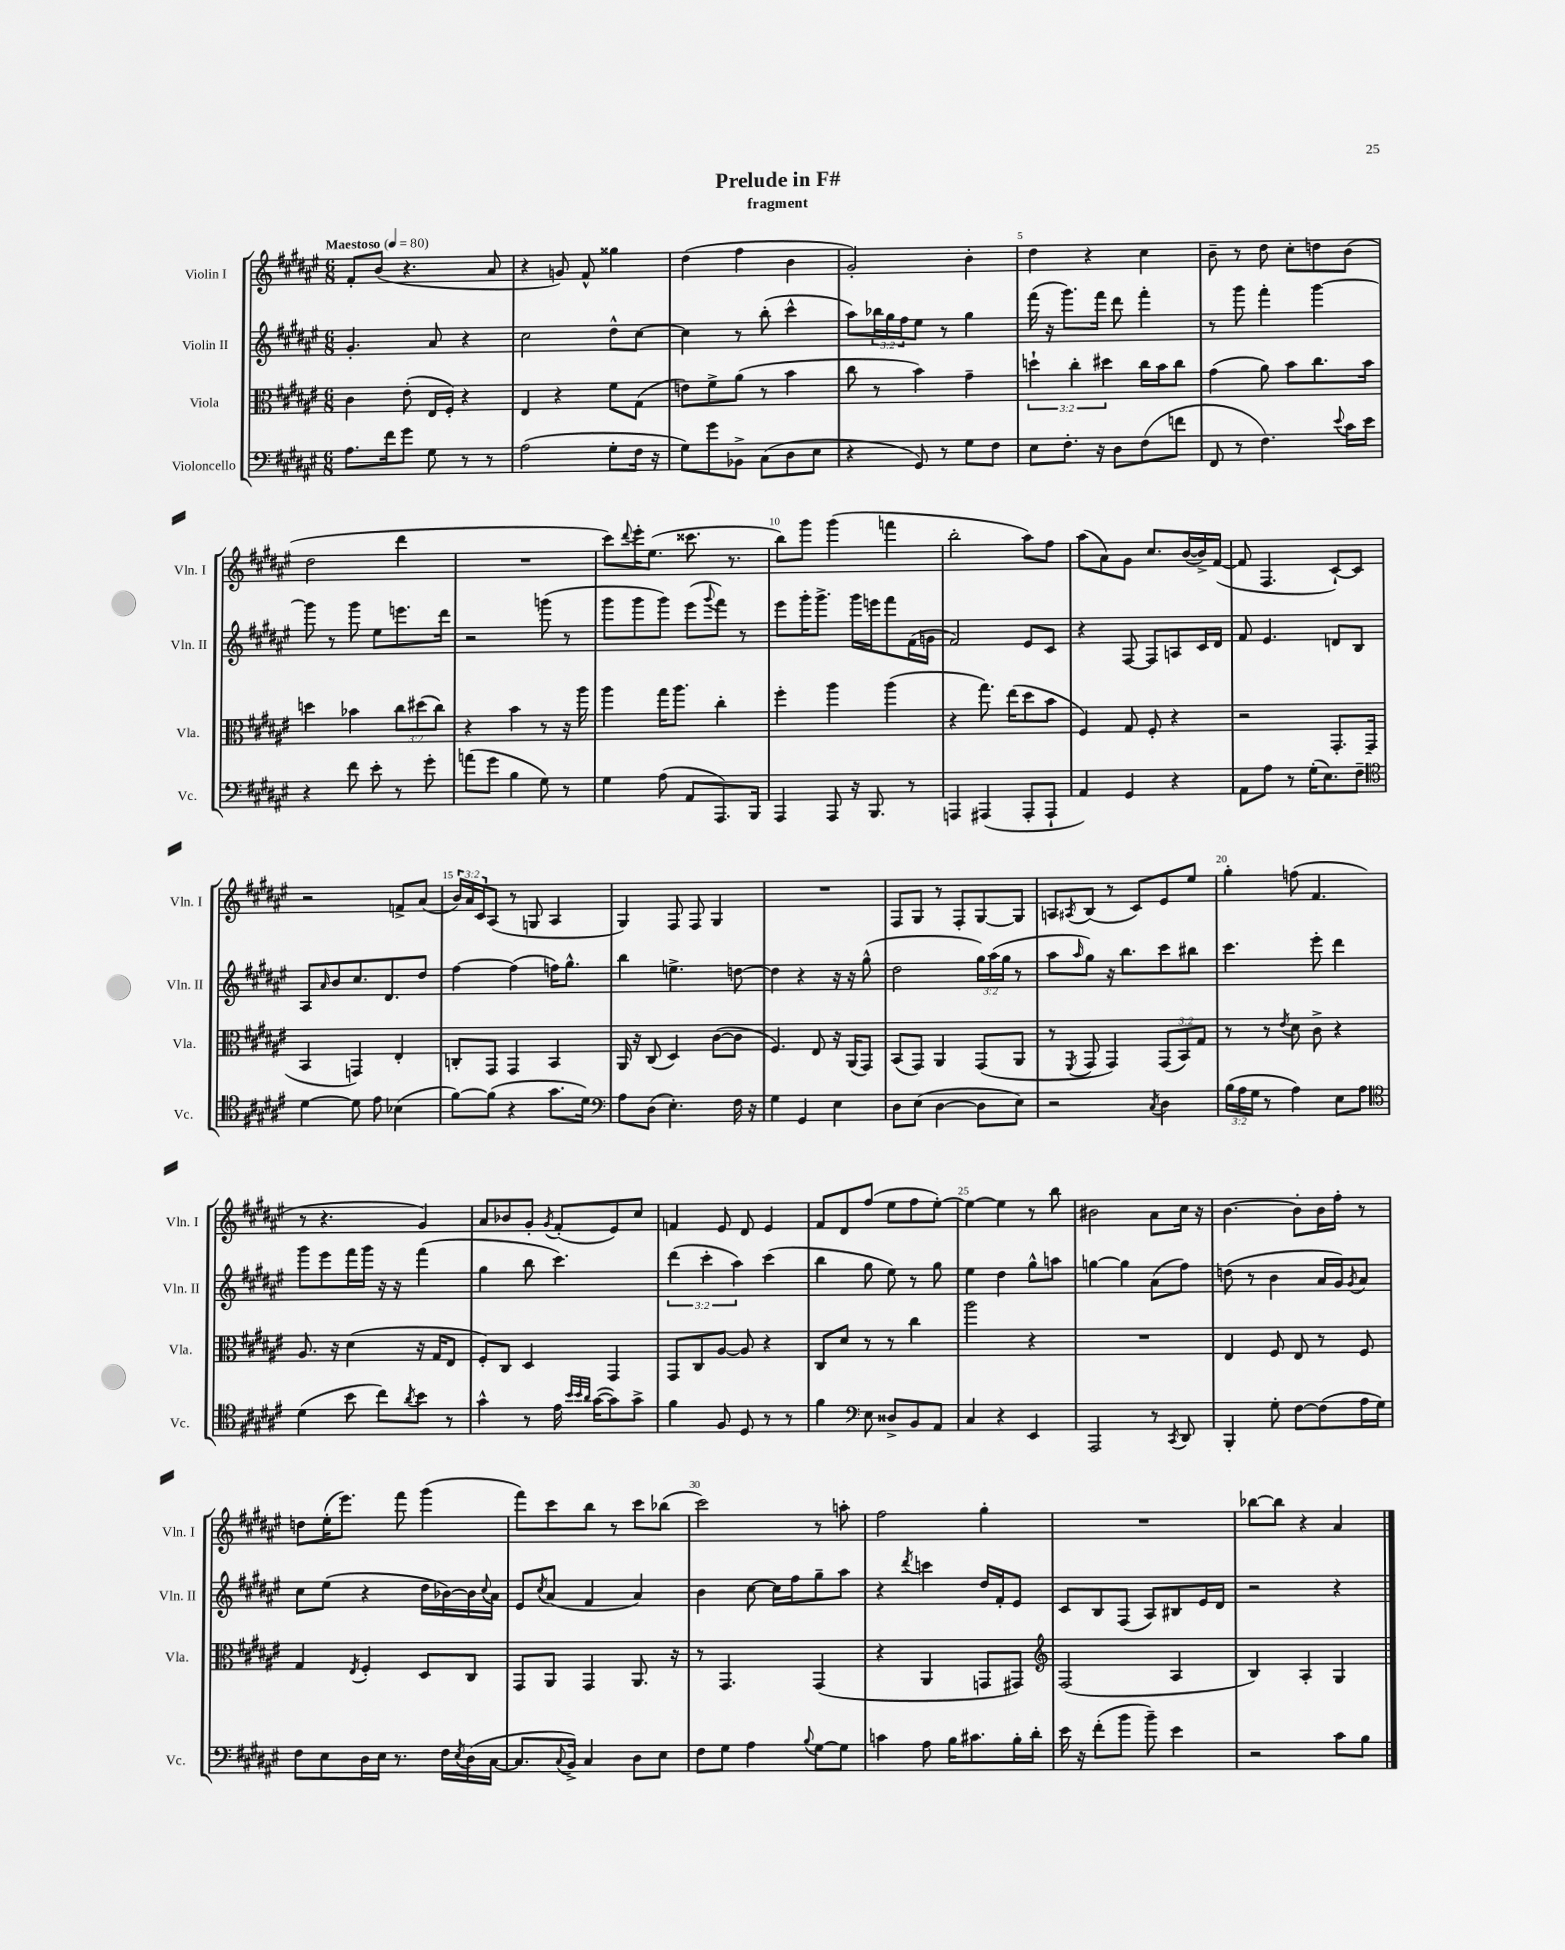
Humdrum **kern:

**kern	**kern	**kern	**kern
*staff4	*staff3	*staff2	*staff1
*clefF4	*clefC3	*clefG2	*clefG2
*k[f#c#g#d#a#e#]	*k[f#c#g#d#a#e#]	*k[f#c#g#d#a#e#]	*k[f#c#g#d#a#e#]
*M6/8	*M6/8	*M6/8	*M6/8
*MM80	*MM80	*MM80	*MM80
8.A#\L	4c#\	4.g#'/	8f#'/L
.	.	.	(8b/J
16f#\k	.	.	.
8g#\J	(8e#'\	.	4.r
8G#\	16E#/LL	8a#/	.
.	16F#'/JJ)	.	.
8r	4r	4r	.
8r	.	.	8a#/
=	=	=	=
(2A#\	4E#/	2cc#\	4r
.	4r	.	8g/)
.	.	.	8f#^^/
8G#'\L	8f#\L	8dd#^^\L	4gg##\
16F#\Jk	(8G#\J	[8cc#\J	.
16r	.	.	.
=	=	=	=
8G#\L)	8e\L)	4cc#\]	(4dd#\
8g#\	8f#^\	.	.
8BB-^\J	(8a#\J	8r	4ff#\
(8C#\L	8r	(8bb'\	.
8D#\	4b\	4ccc#^^\	4b\
8E#\J	.	.	.
=	=	=	=
4r	8cc#\	8aa#\L)	2g#'/)
.	8r	24bb-\L	.
.	.	24gg#\	.
.	.	24ff#\J	.
8GG#/)	4b\)	8ee#\J	.
8r	.	8r	.
8G#\L	4g#~\	4gg#\	4b'\
8F#\J	.	.	.
=	=	=	=
8E#\L	6dd`\	(16fff#\	4dd#\
.	.	16r	.
8.F#'\J	.	8.ggg#\L)	.
.	6cc#'\	.	.
.	.	.	4r
16r	.	16fff#\Jk	.
.	6dd#\	.	.
8D#\L	.	8ddd#\	.
(8F#\	16cc#\LL	4fff#'\	4cc#\
.	16b\J	.	.
8f\J	8cc#\J	.	.
=	=	=	=
8FF#/	(4g#\	8r	8b~\
8r	.	8ggg#\	8r
4.F#\)	8a#\)	4fff#'\	8dd#\
.	8b\L	.	8cc#'\L
.	8.cc#\	[4ggg#\	8dd\
8qqe#/	.	.	.
16c#\LL	.	.	(8b\J
16e#\JJ	16b\Jk	.	.
=	=	=	=
4r	4dd\	8ggg#\]	2dd#\
.	.	8r	.
8f#\	4b-\	8ggg#\	.
8e#'\	.	8ee#\L	.
8r	12cc#\L	8.eee\	4ddd#\
.	(12dd#\	.	.
8g#'\	.	.	.
.	12cc#\J)	.	.
.	.	16ddd#\Jk	.
=	=	=	=
(8a\L	4r	2r	2.r
8g#\J	.	.	.
4B\	4b\	.	.
8G#\)	8r	(8ggg\	.
8r	16r	8r	.
.	16aa#\	.	.
=	=	=	=
4G#\	4aa#\	8ggg#\L	8ccc#\L)
.	.	.	8qqddd#/
.	.	8ggg#\	16eee#'\K
.	.	.	(8.ee#\J
(8A#\	16gg#\LK	8ggg#\J)	.
.	8.aa#\J	.	.
8AA#/L	.	(8eee#\L	8.ccc##\
.	.	8qqggg#/	.
8.AAA#/)	4cc#'\	8fff#\J)	.
.	.	.	8.r
.	.	8r	.
16BBB/Jk	.	.	.
=	=	=	=
4AAA#/	4ff#'\	8eee#\L	8bb\L)
.	.	16ggg#'\K	8ggg#\J
.	.	8.ggg#^\J	.
8AAA#/	4aa#\	.	(4ggg#\
16r	.	16ggg#\LL	.
8.BBB/	.	16eee\J	.
.	(4aa#\	8fff#\	4fff\
8r	.	(16f#\L	.
.	.	16g\JJ	.
=	=	=	=
4AAA/	4r	2f#/)	2bb'\
(4AAA#/	8.gg#\)	.	.
.	(16ee#\LK	.	.
8AAA#'/L	8dd#\	8e#/L	8aa#\L)
8AAA#`/J	8b\J	8c#/J	8ff#\J
=	=	=	=
4AA#/)	4F#/)	4r	(8aa#\L
.	.	.	8a#\)
4GG#/	8G#/	[8F#/	8g#\J
.	8F#'/	8F#/]L	8.cc#/L
4r	4r	8A/	.
.	.	.	([16b/L
.	.	16c#/L	16b^/])
.	.	16d#/JJ	([16f#/JJ
=	=	=	=
8AA#\L	2r	8f#/	8f#/]
8A#\J	.	4.e#/	4.F#/
8r	.	.	.
(16G#'\LK	.	.	.
8.E#\)	.	.	.
.	8.GG#'/L	8d/L	[8c#`/L)
8F#~\J	.	8B/J	8c#/]J
.	(16GG#/Jk	.	.
=	=	=	=
*clefC4	*	*	*
[4d#\	4BB/	8A#/L	2r
.	.	16qqa#/	.
.	.	8b/	.
8d#\]	4GG/)	8.cc#/	.
8e#\	.	.	.
.	.	8.d#/	.
(4B-\	4E#'/	.	8f^/L
.	.	8dd#/J	(8a#/J
=	=	=	=
[8f#\L)	8C'/L	[4ff#\	24b/LL)
.	.	.	24a#/
.	.	.	24c#/J
(8f#\]J	8GG#/J	.	(8A#/J
4r	4GG#/	(4ff#\]	8r
.	.	.	8G/
8.g#\L	4BB/	16ff\LK)	4A#/
.	.	8.gg#^^\J	.
16d#\Jk)	.	.	.
=	=	=	=
*clefF4	*	*	*
8A#\L	16AA#/	4bb\	4G#/)
.	16r	.	.
(8D#\J	(8C#/	.	.
4.E#'\)	4D#/)	4.ee^\	8F#/
.	.	.	8F#/
.	([8c#\L	.	4G#/
16F#\	8c#\]J	[8dd\	.
16r	.	.	.
=	=	=	=
4G#\	4.F#/)	4dd\]	2.r
4GG#/	.	4r	.
.	8E#/	.	.
4E#\	16r	16r	.
.	(16AA#/LK	16r	.
.	8GG#/J)	(8gg#^^\	.
=	=	=	=
8D#\L	(8BB/L	2dd#\	8F#/L
(8E#\J	8GG#/J)	.	8G#/J
[4D#\	4AA#/	.	8r
.	.	.	8F#'/L
8D#\]L	(8GG#/L	24gg#\LL)	[8G#/
.	.	(24aa#\	.
.	.	24gg#\JJ	.
8E#\J)	8AA#/J	8r	8G#/]J
=	=	=	=
2r	8r	8aa#\L	8A/L
.	8qFF#/	16qqaa#/	8qA#/
.	8GG#/	8gg#\J)	(8B/J
.	4GG#/)	16r	8r
.	.	8.bb\L	.
.	.	.	8c#/L)
8qC#/	.	.	.
4D#\	(12GG#/L	8ccc#\	8e#/
.	12BB/)	.	.
.	.	8bb#\J	8ee#/J
.	12G#/J	.	.
=	=	=	=
(24B\LL	8r	4.ccc#\	4gg#'\
24A#\	.	.	.
24G#\JJ	.	.	.
8r	8r	.	.
.	8qe#/	.	.
4A#\)	8d#\	.	(8ff\
.	8c#^\	8eee#'\	4.f#/
8E#\L	4r	4ddd#\	.
8A#\J	.	.	.
=	=	=	=
*clefC4	*	*	*
(4d#\	8.A#/	8ggg#\L	8r
.	.	8eee#\	4.r
.	16r	.	.
8b\	(4d#\	16fff#\L	.
.	.	16ggg#\JJ	.
8cc#\L)	.	16r	.
.	.	16r	.
8qa#/	.	.	.
8b\J	16r	(4fff#\	4g#/)
.	16G#/LK	.	.
8r	8E#/J	.	.
=	=	=	=
4g#^^\	8F#'/L)	4gg#\	8a#/L
.	8C#/J	.	8b-/
8r	4D#/	8bb\	8g#'/J
.	.	.	8qg#/
16e#\	.	4.ccc#\)	(8f#'/L
32qqb/LLL	.	.	.
32qqb/	.	.	.
32qqa#/JJJ	.	.	.
([16g#\LK	.	.	.
8g#\])	4GG#/	.	8e#/)
8g#^\J	.	.	8cc#/J
=	=	=	=
4f#\	8GG#/L	(6ddd#\	4f/
.	8C#/	.	.
.	.	6ccc#'\	.
8F#/	[8A#/J	.	8e#/
.	.	6aa#\)	.
8D#/	8A#/]	.	8d#/
8r	4r	(4ccc#\	4e#/
8r	.	.	.
=	=	=	=
4f#\	8C#/L	4bb\	8f#/L
.	8d#/J	.	8d#/
*clefF4	*	*	*
8E#\	8r	8gg#\	(8ff#/J
8D##^/L	8r	8ee#\)	8ee#\L
8BB/	4cc#\	8r	8ff#\
8AA#/J	.	8gg#\	[8ee#'\J)
=	=	=	=
4C#/	2aa#\	4ee#\	4ee#\_
4r	.	4dd#\	4ee#\]
4EE#/	4r	8gg#^^\L	8r
.	.	8aa\J	8bb\
=	=	=	=
2AAA#/	2.r	[4gg\	2b#\
.	.	4gg\]	.
8r	.	(8a#\L	8a#\L
8qCC#/	.	.	.
8DD#/	.	8ff#\J)	16cc#\Jk
.	.	.	16r
=	=	=	=
4BBB'/	4E#/	(8dd\	[4.b\
.	.	8r	.
8G#'\	8F#/	4b\	.
[8F#\L	8E#/	.	8b'\]L
(8F#\]	8r	16a#/LL	16b\L
.	.	16g#/J)	16ff#'\JJ
.	.	8qg#/	.
16A#\L	8F#/	8a#/J	8r
16G#\JJ)	.	.	.
=	=	=	=
8F#\L	4G#/	8cc#\L	8dd\L
8E#\	.	(8ee#\J	(16ee#'\K
.	.	.	8.eee#\J)
.	8qE#/	.	.
16D#\L	4F#'/	4r	.
16E#\JJ	.	.	.
8.r	.	.	8fff#\
.	8D#/L	16dd#\LL	(4ggg#\
16F#\LL	.	[16b-\)	.
8qE#/	.	.	.
(16D#\	8C#/J	16b-\]	.
.	.	8qqcc#/	.
[16C#\JJ	.	16a#\JJ	.
=	=	=	=
8.C#/]L	8GG#/L	8e#/L	8fff#\L)
.	.	8qcc#/	.
.	8AA#/J	(8a#/J	8ccc#\
8qqC#/	.	.	.
16BB^/Jk)	.	.	.
4C#/	4GG#/	4f#/	8bb\J
.	.	.	8r
8D#\L	8.AA#/	4a#/)	8ccc#\L
8E#\J	.	.	(8bb-\J
.	16r	.	.
=	=	=	=
8F#\L	8r	4b\	2ccc#\)
8G#\J	4.GG#/	.	.
4A#\	.	[8cc#\	.
.	.	16cc#\]LL	.
.	.	16ff#\J	.
8qqB/	.	.	.
[8G#\L	(4GG#/	8gg#~\	8r
8G#\]J	.	8aa#\J	8aa'\
=	=	=	=
4c\	4r	4r	2ff#\
.	.	8qddd#/	.
8A#\	4AA#/	4ccc\	.
16B\LK	.	.	.
8.c#\	.	.	.
.	8GG/L	16dd#/LL	4gg#'\
.	.	16f#'/J	.
16B'\L	8GG#/J)	8e#/J	.
16d#'\JJ	.	.	.
=	=	=	=
*	*clefG2	*	*
16e#\	(2F#/	8c#/L	2.r
16r	.	.	.
(8f#'\L	.	8B/	.
8b\J	.	(8F#/J	.
8b~\)	.	8A#/L)	.
4e#\	4A#/	8B#/	.
.	.	16e#/L	.
.	.	16d#/JJ	.
=	=	=	=
2r	4B/)	2r	[8bb-\L
.	.	.	8bb-\]J
.	4A#'/	.	4r
8c#\L	4G#/	4r	4a#/
8B\J	.	.	.
==	==	==	==
*-	*-	*-	*-
